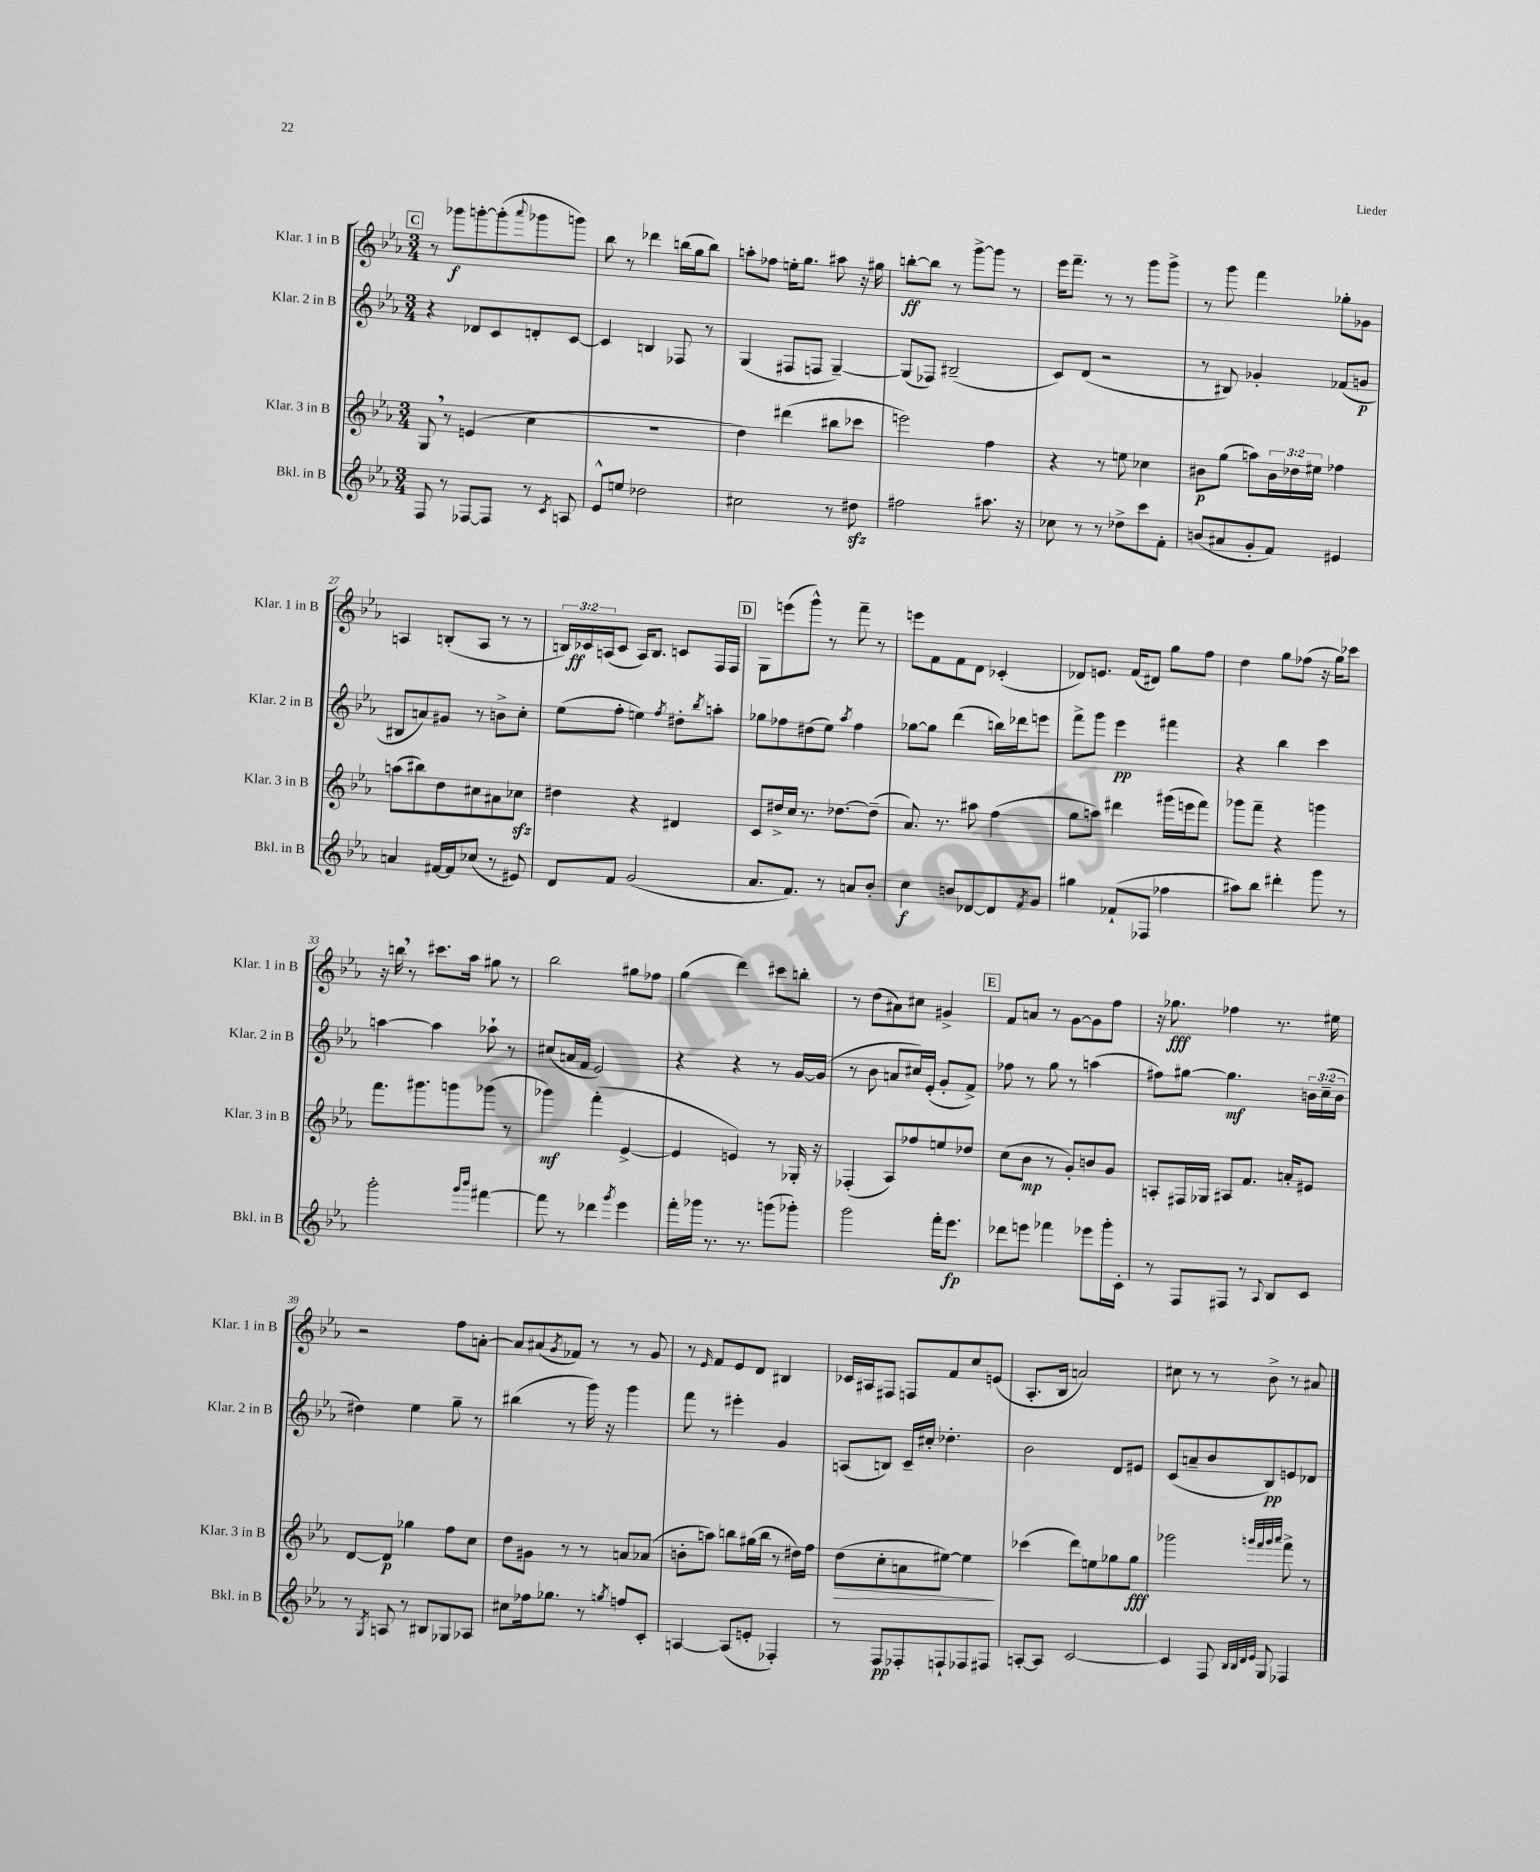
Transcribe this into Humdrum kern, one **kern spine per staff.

**kern	**kern	**kern	**kern
*staff4	*staff3	*staff2	*staff1
*clefG2	*clefG2	*clefG2	*clefG2
*k[b-e-a-]	*k[b-e-a-]	*k[b-e-a-]	*k[b-e-a-]
*M3/4	*M3/4	*M3/4	*M3/4
8F	8G	4r	8r
8r	8r	.	8ggg-
[8F-	(4e	8d-	[8ggg'
8F-]	.	8c	(8ggg']
.	.	.	8qqaaa-
8r	4cc	8d'	8ggg-
8qc	.	.	.
8A	.	[8c	8ggg)
=	=	=	=
8e-^^	2.r	4c]	8bb-
8ee	.	.	8r
2dd-	.	4B	4ddd-
.	.	8F-	(16bb
.	.	.	16gg
.	.	8r	8bb)
=	=	=	=
2cc#	4dd)	(4G	8aa'
.	.	.	8ff-
.	(4ddd#	8F#	16ee'
.	.	.	8.gg
.	.	8F	.
8r	8bb#	[4G~)	8aa#
8dd#	8ccc-	.	16r
.	.	.	16gg#
=	=	=	=
2ff#	2eee)	(8G]	[8bb'
.	.	8F-)	8bb]
.	.	(2B#~	8r
.	.	.	[8ggg^
8.aa#	4ff	.	8ggg]
.	.	.	8r
16r	.	.	.
=	=	=	=
8cc-	4r	8c)	16eee-
.	.	.	8.fff~
8r	.	(8d	.
8r	8r	2r	8r
8dd-^	8ee	.	8r
8ccc	4cc-	.	8ggg
8f'	.	.	8ggg^
=	=	=	=
(8b	8b#	8r	8r
8a#	(8gg	8B#)	8ggg
8g'	8aa)	4g-'	4fff
8f)	24b#	.	.
.	24dd-	.	.
.	24ee#	.	.
4e#	4ff-	(8f-	8gg-'
.	.	8g	8g-
=	=	=	=
4a	(8aa	8B#	4A
.	8bb#)	8a)	.
[16f#	8dd	8g#	(8B'
16f#]	.	.	.
(8cc-	8cc#	8r	8A
8r	8a#	8b^	8r
8e#)	8cc-	8cc'	8r
=	=	=	=
8d	4dd#	(8ee-	24B)
.	.	.	24c-
.	.	.	(24A
8f	.	8ff'	8c-
(2g	4r	4ee)	16A)
.	.	.	8.B
.	.	8qff	.
.	4d#	8dd#'	8c
.	.	8qbb-	.
.	.	8aa'	16F
.	.	.	16F
=	=	=	=
8.a-	8c	8gg-	8G
.	16dd#^	8ff-	(8eee
8.f)	16cc	.	.
.	8.r	(8dd#	8ggg^^)
8r	.	8ee-)	8r
.	[8.dd-	.	.
.	.	8qaa-	.
8a	.	4ff-	8fff~
8b-'	(8dd-~]	.	8r
=	=	=	=
4cc	8.a-)	[8gg-	8eee
.	.	8gg-]	8f
.	8.r	.	.
8b	.	(4ddd	8f
[8d-	8aa#	.	8d
8d-]	(4ff	16bb)	(4c-'
.	.	16ddd-	.
8qf	.	.	.
8g	.	8eee	.
=	=	=	=
4gg#	8gg	8fff^	8d-)
.	8aa)	8ggg	8.e
(8f-`	4ddd#	4eee-	.
.	.	.	(16f
8F-	.	.	8d#)
4ff-	(16ggg#	4fff#	8gg
.	16eee	.	.
.	8fff)	.	8ff
=	=	=	=
8aa#)	8ggg-	4r	4dd
8bb-	8fff~	.	.
4ddd#'	4r	4bb-	8gg
.	.	.	(8ff-
8ggg	4ggg	4ccc	16r
.	.	.	16gg)
8r	.	.	8ccc-
=	=	=	=
2ggg'	8.fff	[4aa	16r
.	.	.	16bb
.	.	.	8r
.	8.ggg#	.	.
.	.	4aa]	8.ccc#
.	8ggg	.	.
.	.	.	16aa-
16qqggg	.	.	.
16qqbbb-	.	.	.
[4fff#	(8ggg-	8aa-`	8gg#
.	8r	8r	8r
=	=	=	=
8fff#]	4ggg-)	(8cc#	2bb-
8r	.	16a	.
.	.	16f	.
4ddd-	(4fff'	2e-)	.
8qggg	.	.	.
4eee-	[4e-^	.	8gg#
.	.	.	8ff-
=	=	=	=
16fff'	4e-]	4r	(4gg
16ggg-	.	.	.
8.r	.	.	.
.	4e)	4r	4ddd)
8.r	.	.	.
(8ggg	8r	8r	8ccc#
8ggg-')	16G-'	[16g	8bb'
.	16r	(16g]	.
=	=	=	=
2ggg	(4F-'	8r	8r
.	.	8b-	(8dd
.	8A-)	8a	8a#)
.	8ff-	16cc#)	8cc#
.	.	(16e-'	.
16fff'	8ee	8g'	4g#^
8.eee-	.	.	.
.	8dd-	8f^)	.
=	=	=	=
8ddd-	(8cc	8ff-	8f
8eee	8b-	8r	8a
4fff-	8r	8gg	8r
.	8g')	8r	[8g
8eee-	8b	(4aa	8g]
16ggg'	8g	.	8ff
16c'	.	.	.
=	=	=	=
8r	8A'	8ff#)	16r
.	.	.	8.gg-
8F	16F#	[8gg#	.
.	16G-	.	.
8F#	8A#	4.gg#]	4ff-
8r	8.f	.	.
8qqA-	.	.	.
8B-	.	.	8.r
.	16a'	.	.
8c	8e#	24b	.
.	.	(24cc~	.
.	.	.	16ee#
.	.	24b	.
=	=	=	=
8r	[8d	4dd#)	2r
8qG	.	.	.
8A	8d]	.	.
8r	4gg-	4ee-	.
8B#	.	.	.
8G-	8ff	8gg~	8ff
8A-	8cc	8r	[8a'
=	=	=	=
8cc#	8dd	(4bb#	8a]
16ff-	8g#	.	(8a#
8.gg-	.	.	.
.	.	.	8qg
.	8r	8r	8f-)
8r	8r	16ggg)	8r
.	.	16r	.
8qgg	.	.	.
8ff	8a	4ggg	8r
8c'	(8a-	.	8g
=	=	=	=
[4A	8b'	8fff	8r
.	.	.	16qqe-
.	8aa)	8r	8f
(8A]	8bb	4eee#'	8e-
8e'	(16gg#	.	8d
.	16bb	.	.
4F-')	8r	4g	4B#
.	16dd#)	.	.
.	16ff	.	.
=	=	=	=
8r	(8dd	(8A	16c-
.	.	.	16A#
8F	8cc'	8B)	8F#
8F-'	8a	16c~	8F
.	.	16cc#'	.
8F`	[8ee#)	4.dd-'	8f
8F-	4ee#]	.	8cc
8F#	.	.	(8e
=	=	=	=
[8A'	(4ccc-	2b-	8.A-'
8A]	.	.	.
.	.	.	16B-
[2c	8ddd)	.	2a)
.	8ee	.	.
.	8gg-	8d	.
.	8gg-	8e#	.
=	=	=	=
4c]	2ggg-	(8c	8cc#
.	.	8a~	8r
8F	.	8b-	8r
32qqB-	.	.	.
32qqB-	.	.	.
32qqd	.	.	.
32qqe-	.	.	.
8G	.	8B-)	8b-^
.	32qqggg	.	.
.	32qqfff	.	.
.	32qqggg	.	.
.	32qqaaa-	.	.
4F-	8fff^	8e	8r
.	8r	8d-	8a#
==	==	==	==
*-	*-	*-	*-
